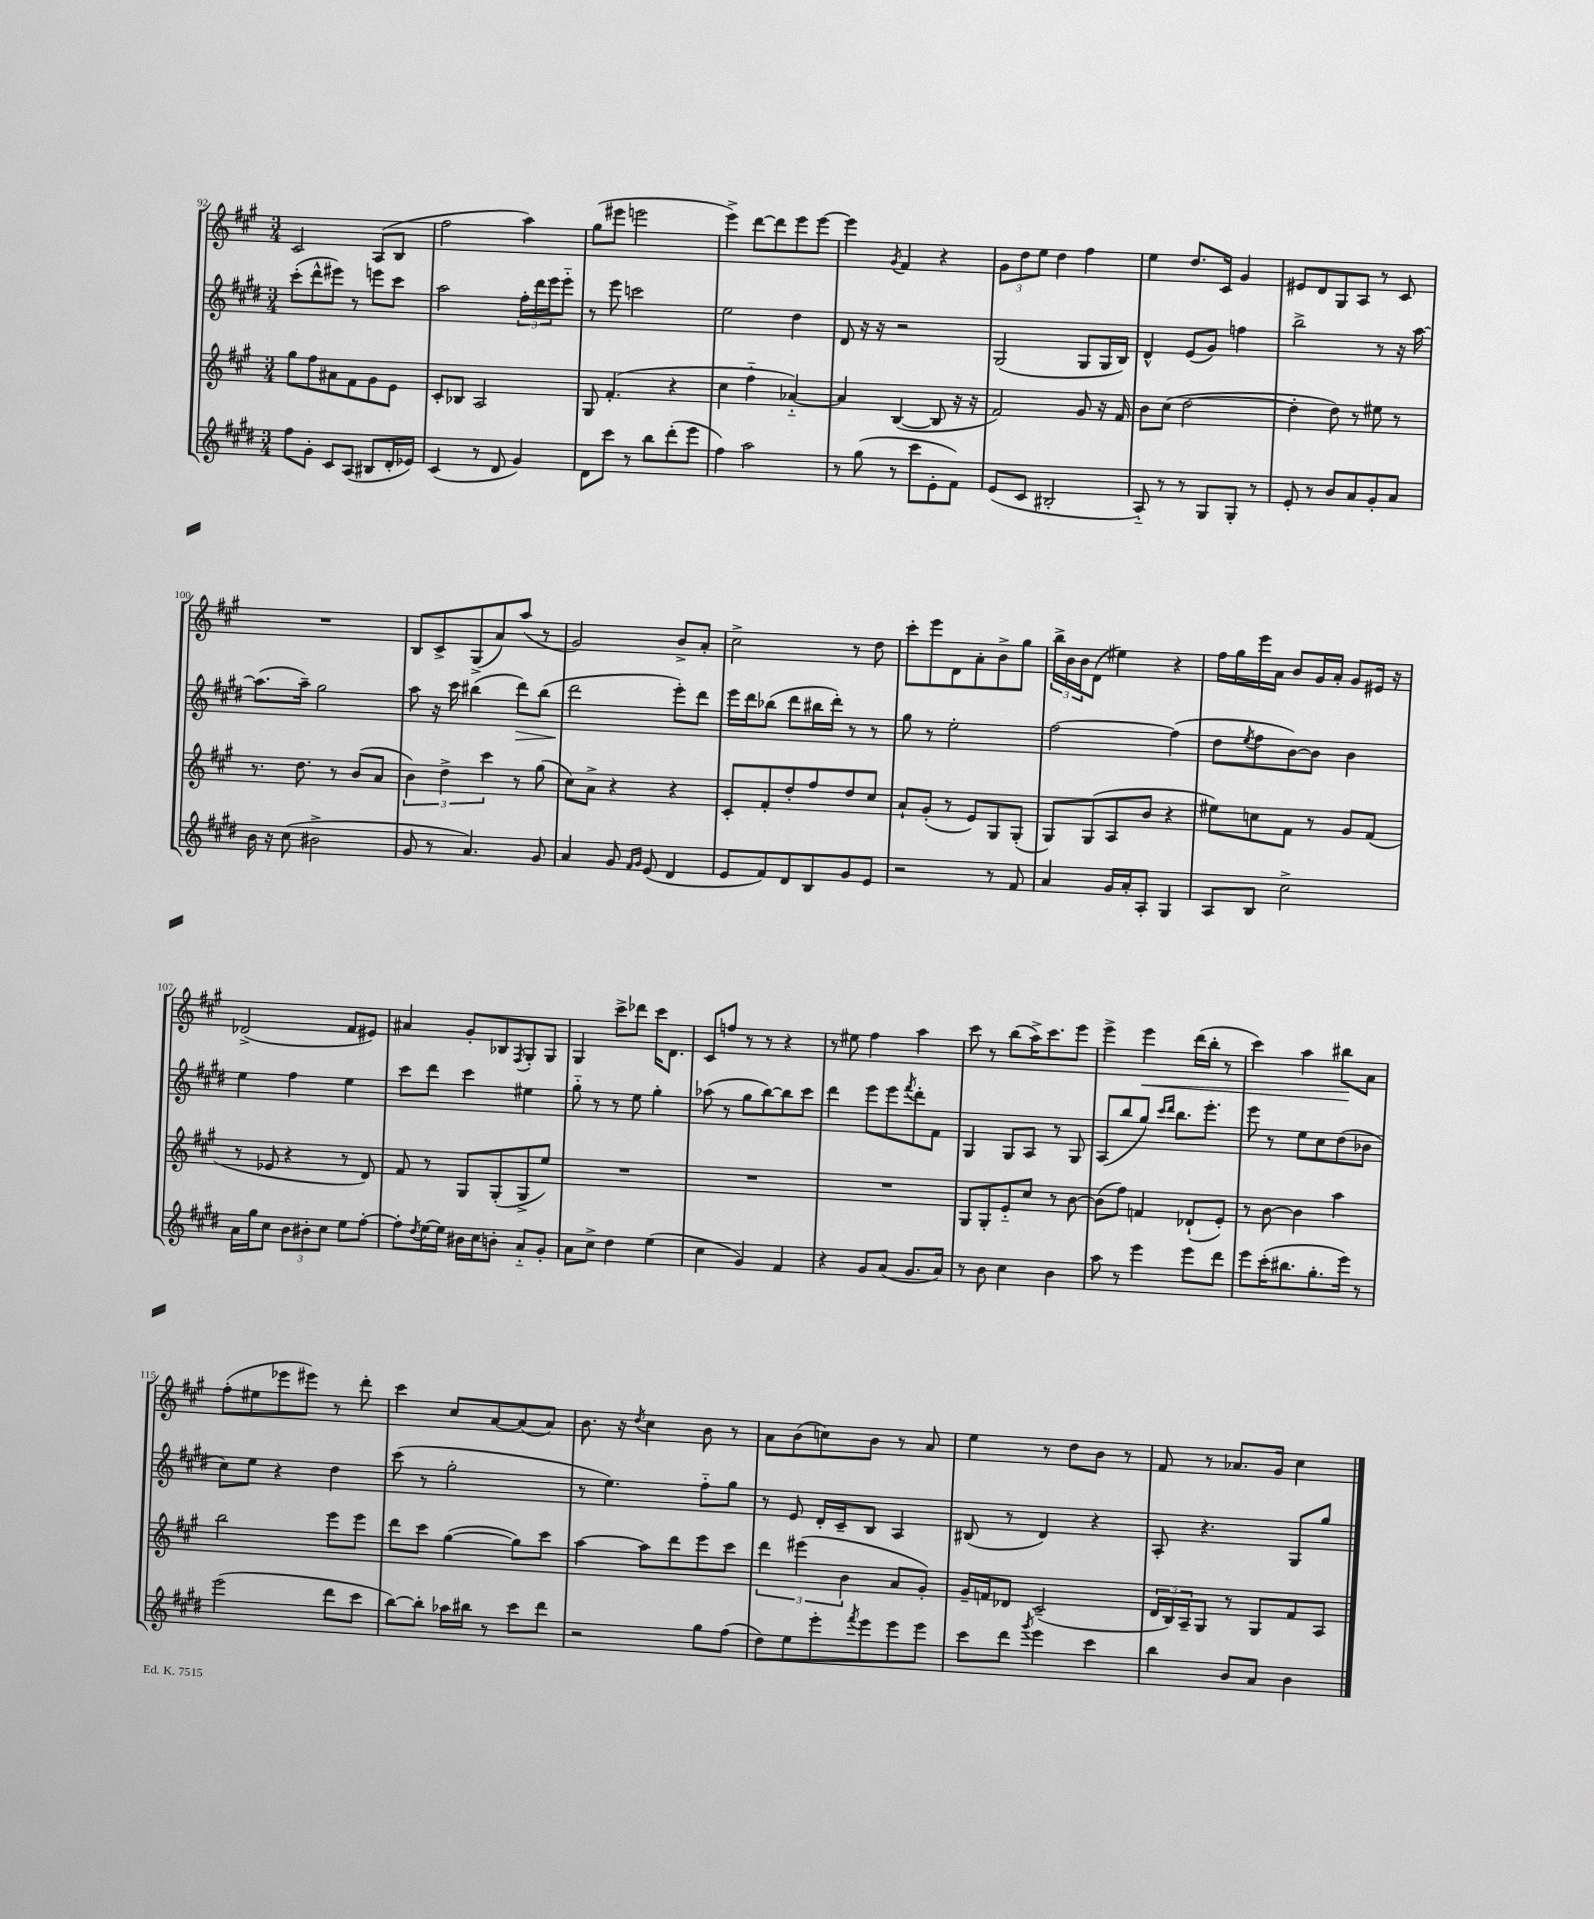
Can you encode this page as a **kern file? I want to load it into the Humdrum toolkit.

**kern	**kern	**kern	**kern
*staff4	*staff3	*staff2	*staff1
*clefG2	*clefG2	*clefG2	*clefG2
*k[f#c#g#d#]	*k[f#c#g#]	*k[f#c#g#d#]	*k[f#c#g#]
*M3/4	*M3/4	*M3/4	*M3/4
8ff#	8gg#	(8ccc#'	2c#
8g#'	8ff#	8ddd#^^	.
8c#	8a#	8eee#)	.
(8A	8f#	8r	.
8B#	8g#	8eee	(8A
16d#'	8e	8ccc#	8B
16e-)	.	.	.
=	=	=	=
(4c#	8c#'	2aa	2ff#
.	8B-	.	.
8r	2A	.	.
8d#	.	.	.
4g#)	.	24ff#'	4aa)
.	.	24ddd#	.
.	.	24eee	.
.	.	8eee'~	.
=	=	=	=
8d#	8G#	8r	(8gg#
8ccc#	(4.f#'	8eee	8eee#
8r	.	2ccc	2eee
8bb	.	.	.
(8ddd#'	4r	.	.
8eee	.	.	.
=	=	=	=
4ff#)	4cc#	2ee	4eee^)
2aa	4ff#'~	.	[8ddd
.	.	.	8ddd]
.	[4a-'~)	4dd#	8eee
.	.	.	[8eee
=	=	=	=
8r	4a-]	8d#	4eee]
(8gg#	.	16r	.
.	.	16r	.
.	.	.	8qg#
8r	([4B	2r	4f#
8ccc#	.	.	.
8e'	8B]	.	4r
8f#)	16r	.	.
.	16r	.	.
=	=	=	=
(8e	2f#)	(2G#	12g#
.	.	.	12dd
8c#	.	.	.
.	.	.	12ee
2B#'	.	.	4dd
.	8g#	8G#	4ff#
.	16r	16G#	.
.	16f#	16B)	.
=	=	=	=
8A'~)	8b	4d#^^	4ee
8r	(8cc#	.	.
8r	[2dd	(8e	8.dd
8G#	.	8g#)	.
.	.	.	16c#
8G#'	.	4ff	4g#
8r	.	.	.
=	=	=	=
8e'	4dd']	2bb^	8e#
8r	.	.	8d
8b	8dd)	.	8G#
8a	8r	.	8A
8g#'	8ee#	8r	8r
8a	8r	16r	8c#
.	.	[16aa	.
=	=	=	=
16b	8.r	(8.aa]	2.r
16r	.	.	.
(8cc#	.	.	.
.	8.dd	16aa~)	.
2b#^	.	2gg#	.
.	8r	.	.
.	(8b	.	.
.	8a	.	.
=	=	=	=
8g#	6b)	8aa	8B
8r	.	16r	8c#^
.	6dd^	.	.
.	.	16ccc#	.
4.a)	.	(4bb#	(8G#^
.	6ccc#	.	.
.	.	.	8a)
.	8r	8ddd#)	(8aa
8g#	(8gg#	(8bb#	8r
=	=	=	=
4a	8cc#)	2ddd#	2g#)
.	8a^	.	.
8g#	4r	.	.
16qqf#	.	.	.
16qqg#	.	.	.
(8e	.	.	.
4d#	4r	8eee')	8b^
.	.	8ddd#	8a'
=	=	=	=
8e	8c#'	16eee	2cc#^
.	.	16ddd#	.
8f#)	8f#'	(8bb-	.
8d#	8dd'	8ddd#	.
8B	8ff#	16bb#	.
.	.	16ddd#')	.
8g#	8dd	8r	8r
8e	8cc#	8r	8dd
=	=	=	=
2r	8a`	8gg#	8ccc#'
.	(8g#'	8r	8eee
.	8r	2ee'	8d
.	8e)	.	8a'
8r	8G#	.	8b^
8f#	(8G#'	.	8gg#
=	=	=	=
4a	8G#)	[2ff#	24bb^
.	.	.	24b
.	.	.	24b
.	(8G#	.	(8d
16g#	8A	.	4ee#)
16a'	.	.	.
8A'	8b	.	.
4G#	4r	(4ff#]	4r
=	=	=	=
8A	8ee#)	8dd#	16ff#
.	.	.	16gg#
.	.	8qee	.
8B	8cc	8ff#	16eee
.	.	.	16a
2cc#^	8f#	[8b)	8b
.	8r	8b]	16g#
.	.	.	16a'
.	8g#	4b	8g#
.	(8f#	.	16e#
.	.	.	16r
=	=	=	=
16a	8r	4ee	(2d-^
16gg#	.	.	.
8cc#	8e-	.	.
12b	4r	4ff#	.
12b#'	.	.	.
12cc#	.	.	.
8ee	8r	4ee	8f#
[8ff#'	8d)	.	8e#)
=	=	=	=
8ff#']	8f#	8ccc#	4a#
8qdd#	.	.	.
[16ee	8r	8ddd#	.
16ee]	.	.	.
16b#	8G#	4ccc#	8g#'
16cc#	.	.	.
8b'	(8G#'	.	8B-
.	.	.	8qF#
8a'~	8G#^	4ee#	8G#'
8g#'	8ee)	.	8G#
=	=	=	=
8a	2.r	8gg#'~	4G#
8cc#^	.	8r	.
4dd#	.	8r	8ccc#^
.	.	8ee	8ddd-
(4ee	.	4gg#'	16ccc#
.	.	.	8.d
=	=	=	=
4cc#	2.r	(8aa-	8c#
.	.	8r	8ff
4g#)	.	8gg#	8r
.	.	[8bb)	8r
4f#	.	8bb]	4r
.	.	8ccc#	.
=	=	=	=
4r	2.r	4ddd#	8r
.	.	.	8ee#
8g#	.	8eee	4ff#
(8a	.	8eee	.
.	.	8qfff#	.
8.g#	.	8ddd#'	4aa
.	.	8f#	.
16a)	.	.	.
=	=	=	=
8r	8G#	4G#	8ccc#
8b	8G#'	.	8r
4cc#	8e'~	8G#	(8bb
.	8cc#	8A	16aa^)
.	.	.	8.ccc#
4b	8r	8r	.
.	[8b	8G#	8eee
=	=	=	=
8aa	(8b]	(8A	4eee^
8r	8ff#)	8bb	.
4eee	4f	8gg#)	4eee
.	.	16qqccc#	.
.	.	16qqddd#	.
.	.	8.bb	.
8eee	(8d-`	.	(16ddd
.	.	8.eee'	16bb'
8ddd#	8e')	.	8r
=	=	=	=
8eee	8r	8eee	4ccc#)
(16ccc#'	[8b	8r	.
8.bb#	.	.	.
.	4b]	8ee	4aa
8.gg#'	.	8cc#	.
.	4aa	(8dd#	8bb#
16eee)	.	.	.
8r	.	8b-	8a
=	=	=	=
(2eee	2bb	8cc#)	(8ff#'
.	.	8ee	8ee#
.	.	4r	8eee-
.	.	.	8eee#)
8ddd#	8eee	4dd#	8r
8ccc#	8eee	.	8ddd'
=	=	=	=
[8bb)	8ddd	(8ccc#	4ccc#
8bb']	8ccc#	8r	.
16aa-	([4gg#	2gg#'	8cc#
16bb#	.	.	.
8r	.	.	[8a
8ccc#	8gg#])	.	(8a]
8ddd#	8ccc#	.	8a)
=	=	=	=
2r	[4aa	8r	8.b
.	.	4.ee)	.
.	.	.	16r
.	.	.	8qdd
.	8aa]	.	4cc#
.	8ddd	.	.
8gg#	8eee	8ff#'~	8b
(8ff#	8ccc#	8gg#	8r
=	=	=	=
8dd#)	6ddd	8r	8a
8ee	.	8e	(8b
.	(6eee#	.	.
8eee'	.	16d#'	8cc)
.	.	16c#~	.
.	6b	.	.
8qfff#	.	.	.
8eee	.	8B	8b
8eee	8a	4A	8r
8eee	8g#')	.	8a
=	=	=	=
8ccc#	16g#~	(8B#	4ee
.	16f	.	.
8ddd#	8d-	8r	.
8qggg#	.	.	.
4eee	(2c#~	4d#)	8r
.	.	.	8dd
4ccc#	.	4r	8b
.	.	.	8r
=	=	=	=
4bb	24d	8A'	8f#
.	24B)	.	.
.	24A~	.	.
.	8G#	4.r	8r
8b	8r	.	8.a-
8a	8G#	.	.
.	.	.	16g#
4b	8f#	8G#	4cc#
.	8A	8gg#	.
==	==	==	==
*-	*-	*-	*-
